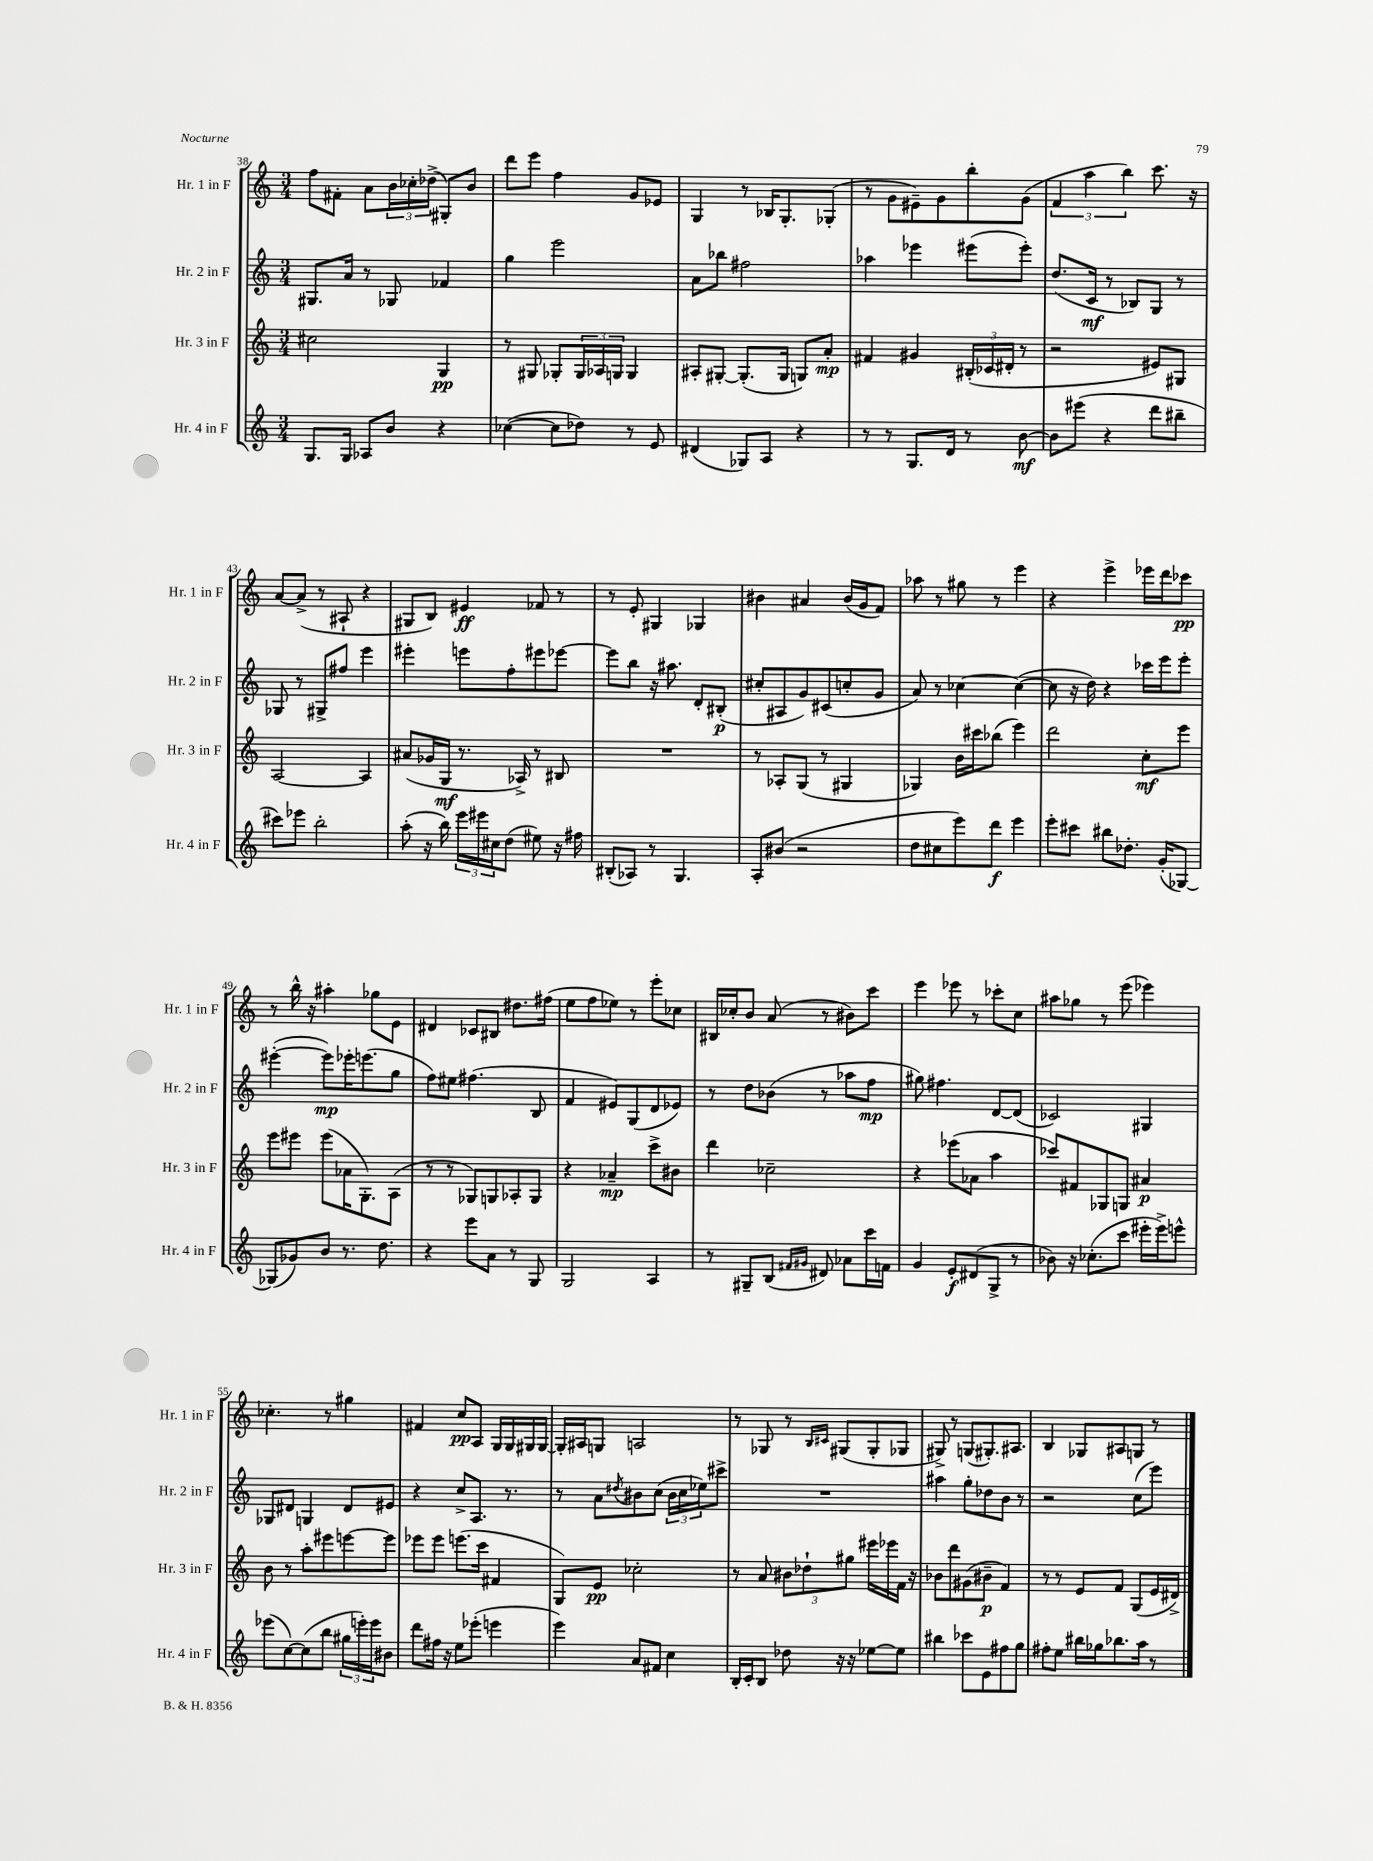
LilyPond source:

<<
\new StaffGroup <<
\new Staff = "s0" \with { instrumentName = "Hr. 1 in F" shortInstrumentName = "Hr. 1 in F" } {
    \clef treble \key c \major \numericTimeSignature \time 3/4
    f''8 fis'8-. a'8 \tuplet 3/2 { b'16 ces''16-. des''16->( } gis8-.) b'8 |
    d'''8 e'''8 f''4 g'8 ees'8 |
    g4 r8 bes16 g8.-. ges8-.( |
    r8 g'8 eis'8--) g'8 b''8-. g'8( |
    \tuplet 3/2 { f'4 a''4 b''4) } c'''8. r16 |
    a'8~ a'8->( r8 ais8-! r4 |
    gis8 b8) eis'4\ff fes'8 r8 |
    r8 e'8-. gis4 ges4 |
    bis'4 ais'4 bis'16( g'16 f'8) |
    aes''8 r8 gis''8 r8 e'''4 |
    r4 e'''4-> ees'''16 d'''16 ces'''8\pp |
    r8 b''16-^ r16 ais''4-. ges''8 e'8 |
    dis'4 ces'8 bis8 dis''8. fis''16( |
    e''8 f''8 ees''8) r8 e'''8-. ces''8 |
    bis16 ces''16-. b'8 a'8( r8 bis'8) c'''8 |
    e'''4 ees'''8 r8 ces'''8-. c''8 |
    ais''8 ges''8 r8 e'''8( ees'''4) |
    ces''4.-. r8 gis''4 |
    fis'4 c''8\pp a8 g16 g16 gis16 gis16~ |
    gis16-. ais16 g8 a2 |
    r8 ges8 r8 \grace { b16 cis'16 } gis8( gis8-. ges8 |
    gis8->) r8 g8( gis8.-.) ais8. |
    b4 ges8 ais8 g8 r8 \bar "|." |
}
\new Staff = "s1" \with { instrumentName = "Hr. 2 in F" shortInstrumentName = "Hr. 2 in F" } {
    \clef treble \key c \major \numericTimeSignature \time 3/4
    gis8. a'16 r8 ges8 fes'4 |
    g''4 e'''2 |
    a'8 bes''8 fis''2 |
    aes''4 ees'''4 eis'''8( eis'''8-.) |
    d''8.( c'16\mf r8 bes8) g8 r8 |
    ges8 r8 gis8-> fis''8 e'''4 |
    eis'''4-. e'''8 f''8-. eis'''8 ees'''8~ |
    ees'''8 b''8 r16 ais''8. d'8-. bis8-.\p( |
    cis''8-. ais8 g'8) cis'8( c''8-. g'8 |
    a'8) r8 ces''4~ ces''4~( |
    ces''8 r16 d''16) r4 ces'''16 e'''16 e'''8-. |
    eis'''4~-.( eis'''8\mp) ees'''16-. e'''8.( g''8 |
    f''8) eis''8 fis''4.( b8 |
    f'4 eis'8) g8( d'8 ees'8) |
    r8 d''8 bes'8( r8 aes''8 f''8\mp |
    gis''8) fis''4. d'8~ d'8( |
    ces'2) gis4 |
    ges8 dis'8 g4 dis'8 eis'8 |
    r4 c''8-> a8. r8. |
    r8 a'8 \acciaccatura { dis''8 } bis'8 c''8( \tuplet 3/2 { bis'16 c''16 ees''16) } cis'''8-> |
    R2. |
    ais''4 g''8-. des''8 b'8 r8 |
    r2 c''8( e'''8) \bar "|." |
}
\new Staff = "s2" \with { instrumentName = "Hr. 3 in F" shortInstrumentName = "Hr. 3 in F" } {
    \clef treble \key c \major \numericTimeSignature \time 3/4
    cis''2 g4\pp |
    r8 gis8 ges8-. \tuplet 3/2 { ges16 aes16 g16 } g4 |
    ais8-. gis8~-. gis8.-.( gis16 g8) a'8-.\mp |
    fis'4 gis'4 \tuplet 3/2 { bis16-.( ces'16 dis'16-. } r8 |
    r2 eis'8) gis8 |
    a2~ a4 |
    ais'8( ges'16 g16\mf r8. aes16->) r8 bis8 |
    R2. |
    r8 aes8-. g8( r8 gis4 |
    ges4) b'16 cis'''16 bes''8( e'''4) |
    d'''2 c''8-.\mf e'''8 |
    e'''8 eis'''8 eis'''8( aes'16 g8.-.) a8( |
    r8 r8 ges8) g8 aes8-. g8 |
    r4 aes'4--\mp c'''8-> bis'8 |
    d'''4 ces''2-- |
    r4 ees'''8( aes'8 a''4 |
    ces'''8) fis'8 ges8 g8 ais'4\p |
    b'8 r8 a''8-. eis'''8 e'''8~ e'''8 |
    ees'''8 ees'''8 e'''8.( c'''16 fis'4 |
    g8) e'8\pp ces''2-. |
    r8 a'8 \tuplet 3/2 { bis'8 des''8-! gis''8 } eis'''16 ees'''16 f'16 r16 |
    bes'8 d'''8 gis'8( bis'8--\p f'4) |
    r8 r8 e'8 f'8 g8( e'16 dis'16->) \bar "|." |
}
\new Staff = "s3" \with { instrumentName = "Hr. 4 in F" shortInstrumentName = "Hr. 4 in F" } {
    \clef treble \key c \major \numericTimeSignature \time 3/4
    g8. g16 aes8 b'8 r4 |
    ces''4~( ces''8 des''8) r8 e'8 |
    dis'4( ges8) a8 r4 |
    r8 r8 g8. d'16 r8 b'8~\mf |
    b'8 eis'''8( r4 d'''8 bis''8-- |
    cis'''8) ees'''8 b''2-. |
    a''8-.( r16 b''16) \tuplet 3/2 { e'''16 eis'''16 cis''16 } d''8( eis''8) r16 fis''16 |
    bis8-.( aes8) r8 g4. |
    a8-. bis'8( r2 |
    d''8 cis''8 e'''8) d'''8\f e'''4 |
    e'''8-. cis'''8 bis''8 des''8.-. g'16-.( ges8~) |
    ges8( ges'8) b'8 r8. d''8. |
    r4 e'''8 a'8 r8 g8 |
    g2 a4 |
    r8 gis8-- b8( \grace { fis'16 gis'16 } dis'8) aes'8 c'''16 f'16 |
    g'4 e'8-.\f dis'8( g8-> r8 |
    bes'8) r16 ces''8.-.( c'''8 eis'''16-. eis'''16->) e'''8-^ |
    ees'''8( c''8~) c''8( b''8 \tuplet 3/2 { gis''16 e'''16-.) e'''16 } bis'8 |
    d'''8 fis''16 r16 e''8 ees'''8-.( e'''4 |
    e'''4) a'8 fis'8 c''4 |
    b16-. c'16-. b8 des''8 r16 r16 ees''8~ ees''8 |
    bis''4 ces'''8 e'8 fis''8 g''8 |
    fis''8-. e''8 bis''16 ges''16 bes''8. a''16 r8 \bar "|." |
}
>>
>>
\layout { \context { \Score currentBarNumber = #38 } }
